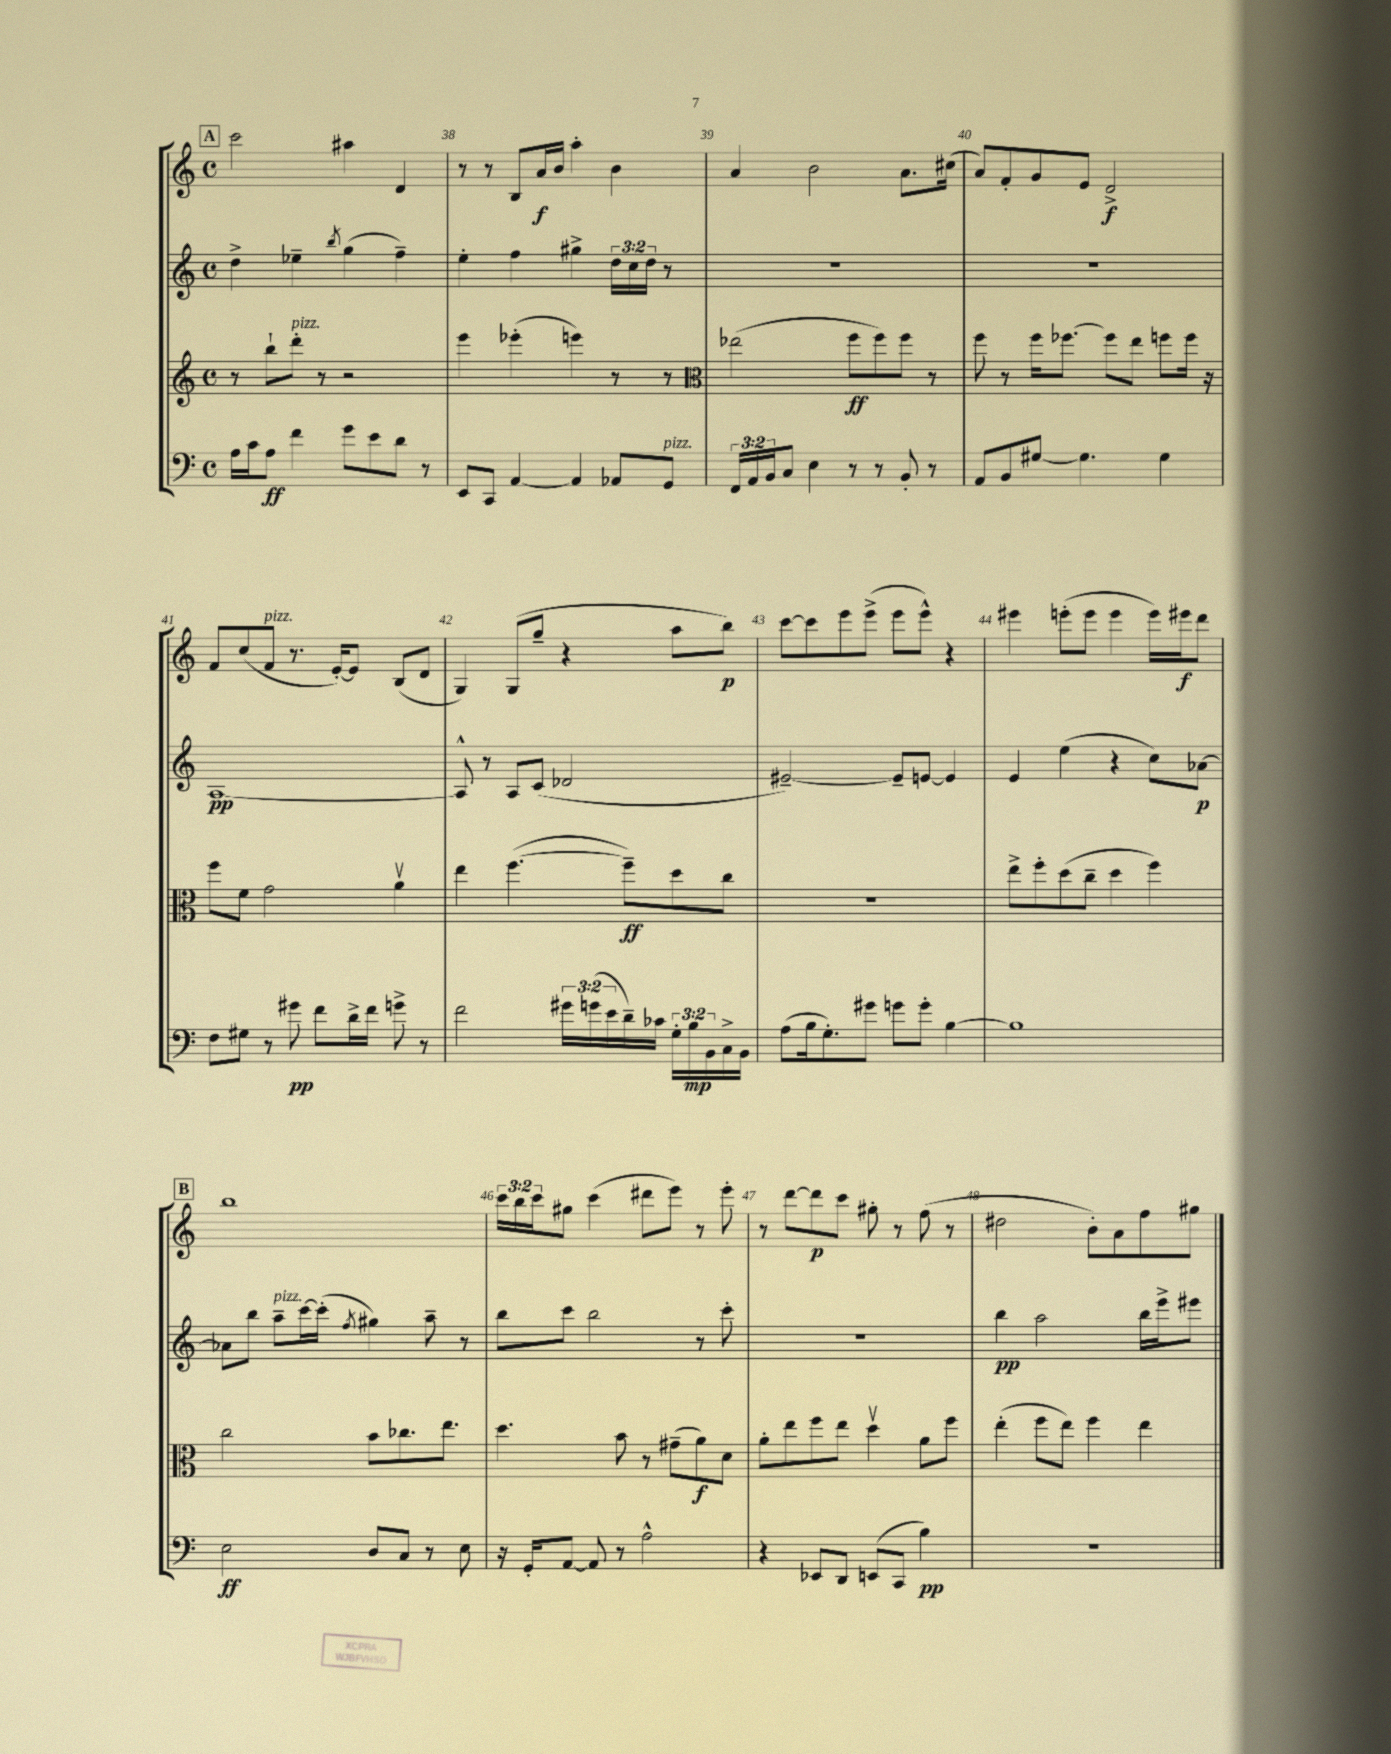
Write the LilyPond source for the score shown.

<<
\new StaffGroup <<
\new Staff = "s0" {
    \clef treble \key c \major \defaultTimeSignature \time 4/4 \override Staff.TupletNumber.text = #tuplet-number::calc-fraction-text
    \mark \markup { \box "A" } c'''2 ais''4 d'4 |
    r8 r8 b8 a'16\f b'16 a''4-. b'4 |
    a'4 b'2 a'8. cis''16( |
    a'8) f'8-. g'8 e'8 d'2->\f |
    f'8 c''8( f'8^\markup { \italic "pizz." } r8. e'16~-.) e'8 b8( d'8 |
    g4) g8( g''8-- r4 a''8 b''8\p) |
    c'''8~ c'''8 e'''8 e'''8->( e'''8 e'''8-^) r4 |
    eis'''4 e'''8-.( e'''8 e'''4 e'''16) eis'''16\f d'''8 |
    \mark \markup { \box "B" } b''1 |
    \tuplet 3/2 { c'''16 b''16 c'''16 } gis''8 c'''4( dis'''8 e'''8) r8 e'''8-. |
    r8 d'''8~ d'''8\p c'''8 gis''8-. r8 f''8( r8 |
    dis''2 b'8-.) a'8 f''8 gis''8 \bar "|." |
}
\new Staff = "s1" {
    \clef treble \key c \major \defaultTimeSignature \time 4/4 \override Staff.TupletNumber.text = #tuplet-number::calc-fraction-text
    \mark \markup { \box "A" } d''4-> ees''4-- \acciaccatura { b''8 } g''4( f''4--) |
    e''4-. f''4 gis''4-> \tuplet 3/2 { d''16 c''16 d''16 } r8 |
    R1 |
    R1 |
    a1~\pp |
    a8-^ r8 a8 c'8( des'2 |
    eis'2~--) eis'8-- e'8~ e'4 |
    e'4 e''4( r4 c''8) aes'8~\p |
    \mark \markup { \box "B" } aes'8 b''8 a''8--^\markup { \italic "pizz." } c'''16~ c'''16-.( \acciaccatura { f''8 } gis''4) a''8-- r8 |
    b''8 c'''8 b''2 r8 c'''8-. |
    R1 |
    b''4\pp a''2 b''16 e'''16-> eis'''8 \bar "|." |
}
\new Staff = "s2" {
    \clef treble \key c \major \defaultTimeSignature \time 4/4
    \mark \markup { \box "A" } r8 b''8-! d'''8-.^\markup { \italic "pizz." } r8 r2 |
    e'''4 ees'''4-.( e'''4) r8 r8 |
    \clef alto ees''2( f''8\ff f''8) f''8 r8 |
    f''8 r8 f''16 fes''8.~ fes''8 e''8 f''8 f''16 r16 |
    f''8 f'8 g'2 a'4\upbow |
    e''4 f''4.~( f''8--\ff) d''8 c''8 |
    R1 |
    e''8-> f''8-. d''8( c''8-- d''4 f''4) |
    \mark \markup { \box "B" } c''2 b'8 ces''8. e''8. |
    d''4. b'8 r8 gis'8--( a'8\f) d'8 |
    a'8-. e''8 f''8 e''8 d''4\upbow a'8 f''8 |
    e''4-.( f''8 e''8) f''4 e''4 \bar "|." |
}
\new Staff = "s3" {
    \clef bass \key c \major \defaultTimeSignature \time 4/4 \override Staff.TupletNumber.text = #tuplet-number::calc-fraction-text
    \mark \markup { \box "A" } a16 c'16 a8\ff f'4 g'8 e'8 d'8 r8 |
    e,8 c,8 a,4~ a,4 aes,8 g,8^\markup { \italic "pizz." } |
    \tuplet 3/2 { f,16 a,16 b,16 } c8 e4 r8 r8 b,8-. r8 |
    a,8 b,8 gis8~ gis4. gis4 |
    f8 gis8 r8 gis'8\pp f'8 d'16-> f'16 g'8-> r8 |
    f'2 \tuplet 3/2 { gis'16 g'16( e'16 } d'16--) ces'16 \tuplet 3/2 { g16-. b16\mp b,16 } c16-> b,16 |
    a8( b16 g8.-.) gis'8 g'8 g'8-. b4~ |
    b1 |
    \mark \markup { \box "B" } e2\ff d8 c8 r8 e8 |
    r16 g,16-. a,8~ a,8 r8 a2-^ |
    r4 ees,8 d,8 e,8( c,8 b4\pp) |
    R1 \bar "|." |
}
>>
>>
\layout { \context { \Score currentBarNumber = #37 \override BarNumber.break-visibility = ##(#f #t #t) barNumberVisibility = #all-bar-numbers-visible } }
